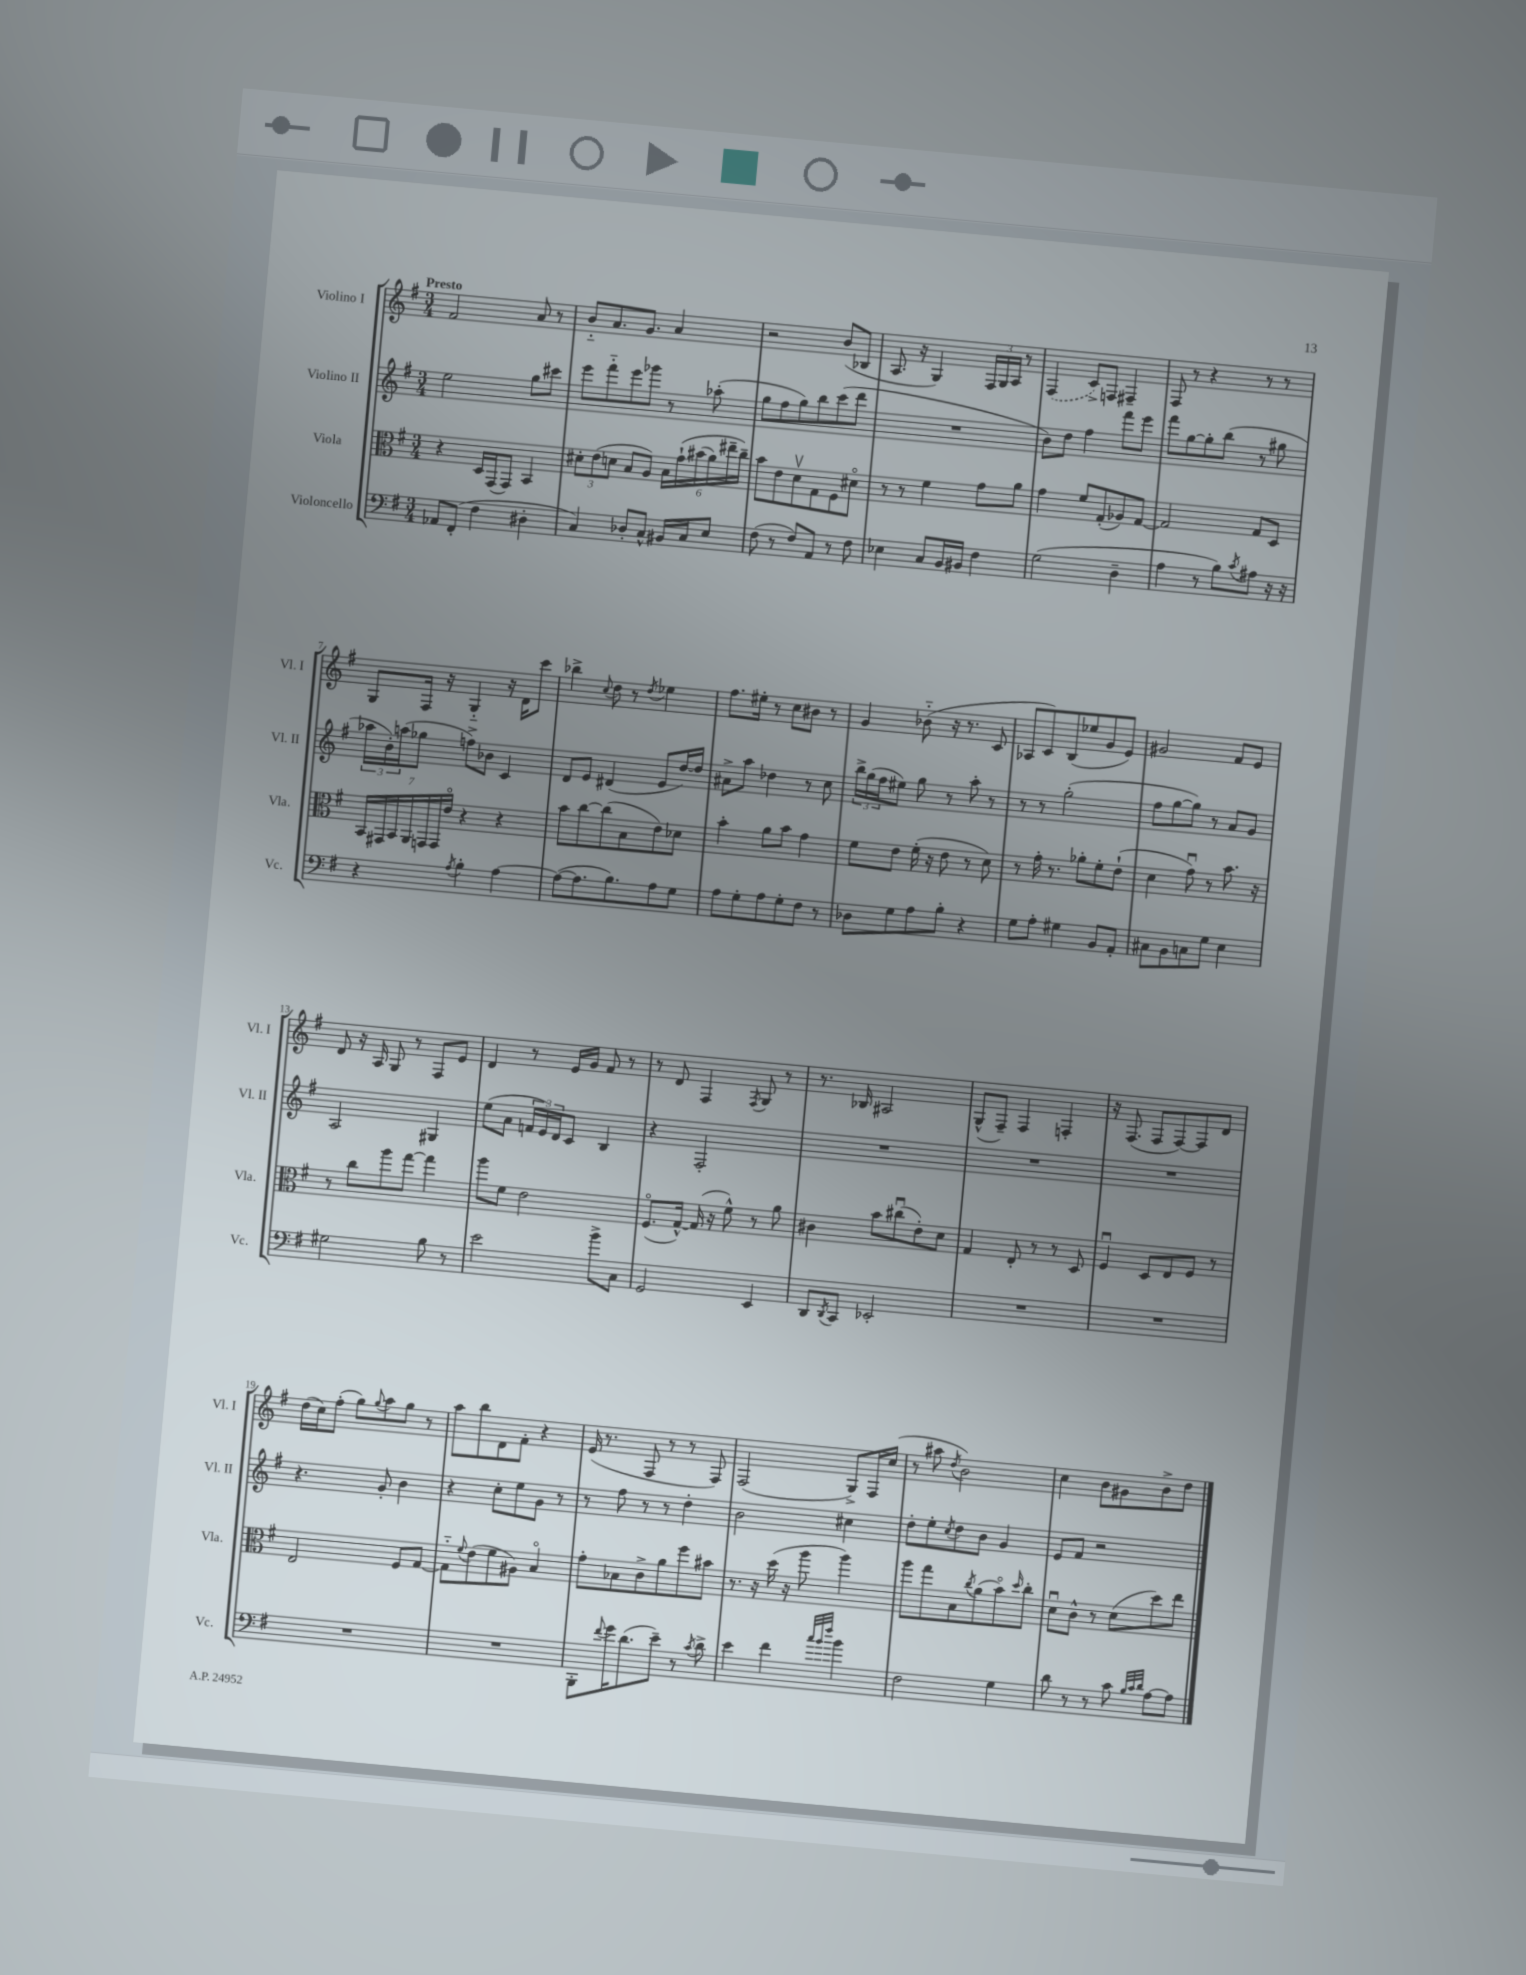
<<
\new StaffGroup <<
\new Staff = "s0" \with { instrumentName = "Violino I" shortInstrumentName = "Vl. I" } {
    \clef treble \key g \major \numericTimeSignature \time 3/4 \tempo "Presto"
    fis'2 a'8 r8 |
    b'8-_ a'8. g'8. a'4 |
    r2 b'8( bes8 |
    a8. r16 g4) \tuplet 3/2 { fis16 g16 a16 } r8 |
    \once \slurDashed fis4( c'8->) f8 fis4-- |
    fis8 r8 r4 r8 r8 |
    g8 fis16 r16 g4-_ r16 d'16 c'''8 |
    bes''4-> \appoggiatura { c''8 } d''8 r8 \acciaccatura { d''8 } ees''4 |
    fis''8. eis''16-. r8 c''8 bis'8 r8 |
    g'4 bes'8-_( r16 r8. c'8 |
    aes8 c'8) b8( ees''8 g'8 e'8) |
    gis'2 fis'8 e'8 |
    d'8 r16 a16 g8 r8 fis8 e'8 |
    d'4 r8 e'16 g'16 fis'8 r8 |
    r8 d'8 fis4 \acciaccatura { fis8 } g8 r8 |
    r8. bes16 ais2 |
    g8-^( fis8--) fis4 f4-. |
    r16 fis8.( fis8 fis8~) fis8 d'8 |
    d''16( c''16) fis''8-.( g''8) \appoggiatura { g''8 } a''8 g''8 r8 |
    a''8 b''8 d'8 fis'8-. r4 |
    e'16( r8. fis8 r8 r8 fis8) |
    fis2( g8->) fis16 c''16( |
    r8 ais''8 \acciaccatura { d''8 } b'2) |
    c''4 b'8 gis'8 b'8-> d''8 \bar "|." |
}
\new Staff = "s1" \with { instrumentName = "Violino II" shortInstrumentName = "Vl. II" } {
    \clef treble \key g \major \numericTimeSignature \time 3/4
    e''2 g''8 cis'''8 |
    e'''8 fis'''8-_ e'''8 ges'''8 r8 aes''8-.( |
    g''8 fis''8 g''8) b''8 c'''8( d'''8 |
    R2. |
    b'8) d''8 fis''4 fis'''8 e'''8 |
    fis'''8 g''8~ g''8-. b''8( r8 gis''8 |
    \tuplet 3/2 { aes''16 b'16-.) a''16( } ges''8 f''8->) bes'8 c'4 |
    d'8 e'8 dis'4( e'8 d''16~) d''16 |
    ais'8-> a''8 des''4 r8 c''8 |
    \tuplet 3/2 { b''16-> g''16( fis''16 } eis''8) g''8 r8 a''8-. r8 |
    r8 r8 g''2-.( |
    fis''8 g''8~ g''8) r8 a'8 g'8 |
    a2 gis4 |
    e''8( a'8 \tuplet 3/2 { f'16 e'16) d'16 } c'8 b4 |
    r4 fis2-. |
    R2. |
    R2. |
    R2. |
    r4. g'8-. b'4 |
    r4 c''8-. e''8 g'8 r8 |
    r8 fis''8 r8 r8 d''4-. |
    b'2 cis''4 |
    d''8-. e''8-. \acciaccatura { c''8 } d''8 b'8 g'4 |
    e'8 fis'8 r2 \bar "|." |
}
\new Staff = "s2" \with { instrumentName = "Viola" shortInstrumentName = "Vla." } {
    \clef alto \key g \major \numericTimeSignature \time 3/4
    r4 d16 g,16( g,8) b,4 |
    \tuplet 3/2 { dis'8-. e'8( d'8 } b8 a8) \tuplet 6/4 { b16 g'16-!\( bis'16( a'16) eis''16-- c''16--\) } |
    b'8 e'8 d'8\upbow g8 fis8 dis'8\flageolet |
    r8 r8 fis'4 g'8 a'8 |
    g'4 fis'8 g8-.( aes8) g8~ |
    g2 g8 d8 |
    \tuplet 7/4 { b,16 gis,16 b,16 a,16 g,16 g,16 e'16\flageolet } r4 r4 |
    b'8 c''8~ c''8( b8 e'8) des'8 |
    b'4-. a'8 b'8 g'4 |
    fis'8 e'8 fis'16-.( r16 e'8 r8 d'8) |
    r8 g'16-. r8. aes'8-. fis'8-. e'8-!( |
    d'4 g'8\downbow) r8 b'8. r16 |
    r8 c''8 a''8 g''8~ g''4 |
    a''8 fis'8 e'2 |
    fis8.\flageolet( g16~-^) g16( r16 fis'8-^) r8 a'8 |
    cis'4 b'8 cis''8\downbow( e'8-.) d'8 |
    g4 e8-. r8 r8 d8 |
    fis4\downbow d8 e8 fis8 r8 |
    e2 fis8 g8~ |
    g8-_ \appoggiatura { fis'8 } e'8( fis'8 ais8) b4\flageolet |
    g'8-. bes8 c'8-> a'8 fis''8 bis'8 |
    r8. r16 d''16( r16 a''8 a''4) |
    a''8 g''8 b8 \acciaccatura { c''8 } a'8( b'8\flageolet) \grace { d''16 } c''8-. |
    d'8\downbow c'8-^ r8 d'8( d''8) e''8 \bar "|." |
}
\new Staff = "s3" \with { instrumentName = "Violoncello" shortInstrumentName = "Vc." } {
    \clef bass \key g \major \numericTimeSignature \time 3/4
    aes,8 fis,8-.( fis4 dis4-. |
    c4) des8-. c8-^ bis,16 c16 e8 |
    fis8( r8 fis8) a,8 r8 fis8 |
    ees4 c8 b,16 bis,16 fis4 |
    g2( d4-- |
    a4 r8 b8) \acciaccatura { c'8 } ais8 r16 r16 |
    r4 \acciaccatura { a8 } b4-. a4~ |
    a8~( a8. b8.) a8 g8 |
    a8 g8-. a8 g8-. fis8 r8 |
    des8 g8 a8 b8-. r4 |
    g8 a8-. gis4 b,8 a,8-. |
    cis8 b,8 c8 g8 e4 |
    gis2 b8 r8 |
    e'2 b'8-> c8 |
    g,2 e,4 |
    d,8 \acciaccatura { d,8 } c,8 ees,2-. |
    R2. |
    R2. |
    R2. |
    R2. |
    b,,8-. \appoggiatura { fis'8 } g'16 d'8.( e'8--) r8 \acciaccatura { c'8 } d'8-> |
    e'4 fis'4 \grace { c''32 b'32 fis''32 } b'4 |
    fis2 g4 |
    d'8 r8 r8 c'8 \grace { b32 c'32 d'32 } a8~ a8 \bar "|." |
}
>>
>>
